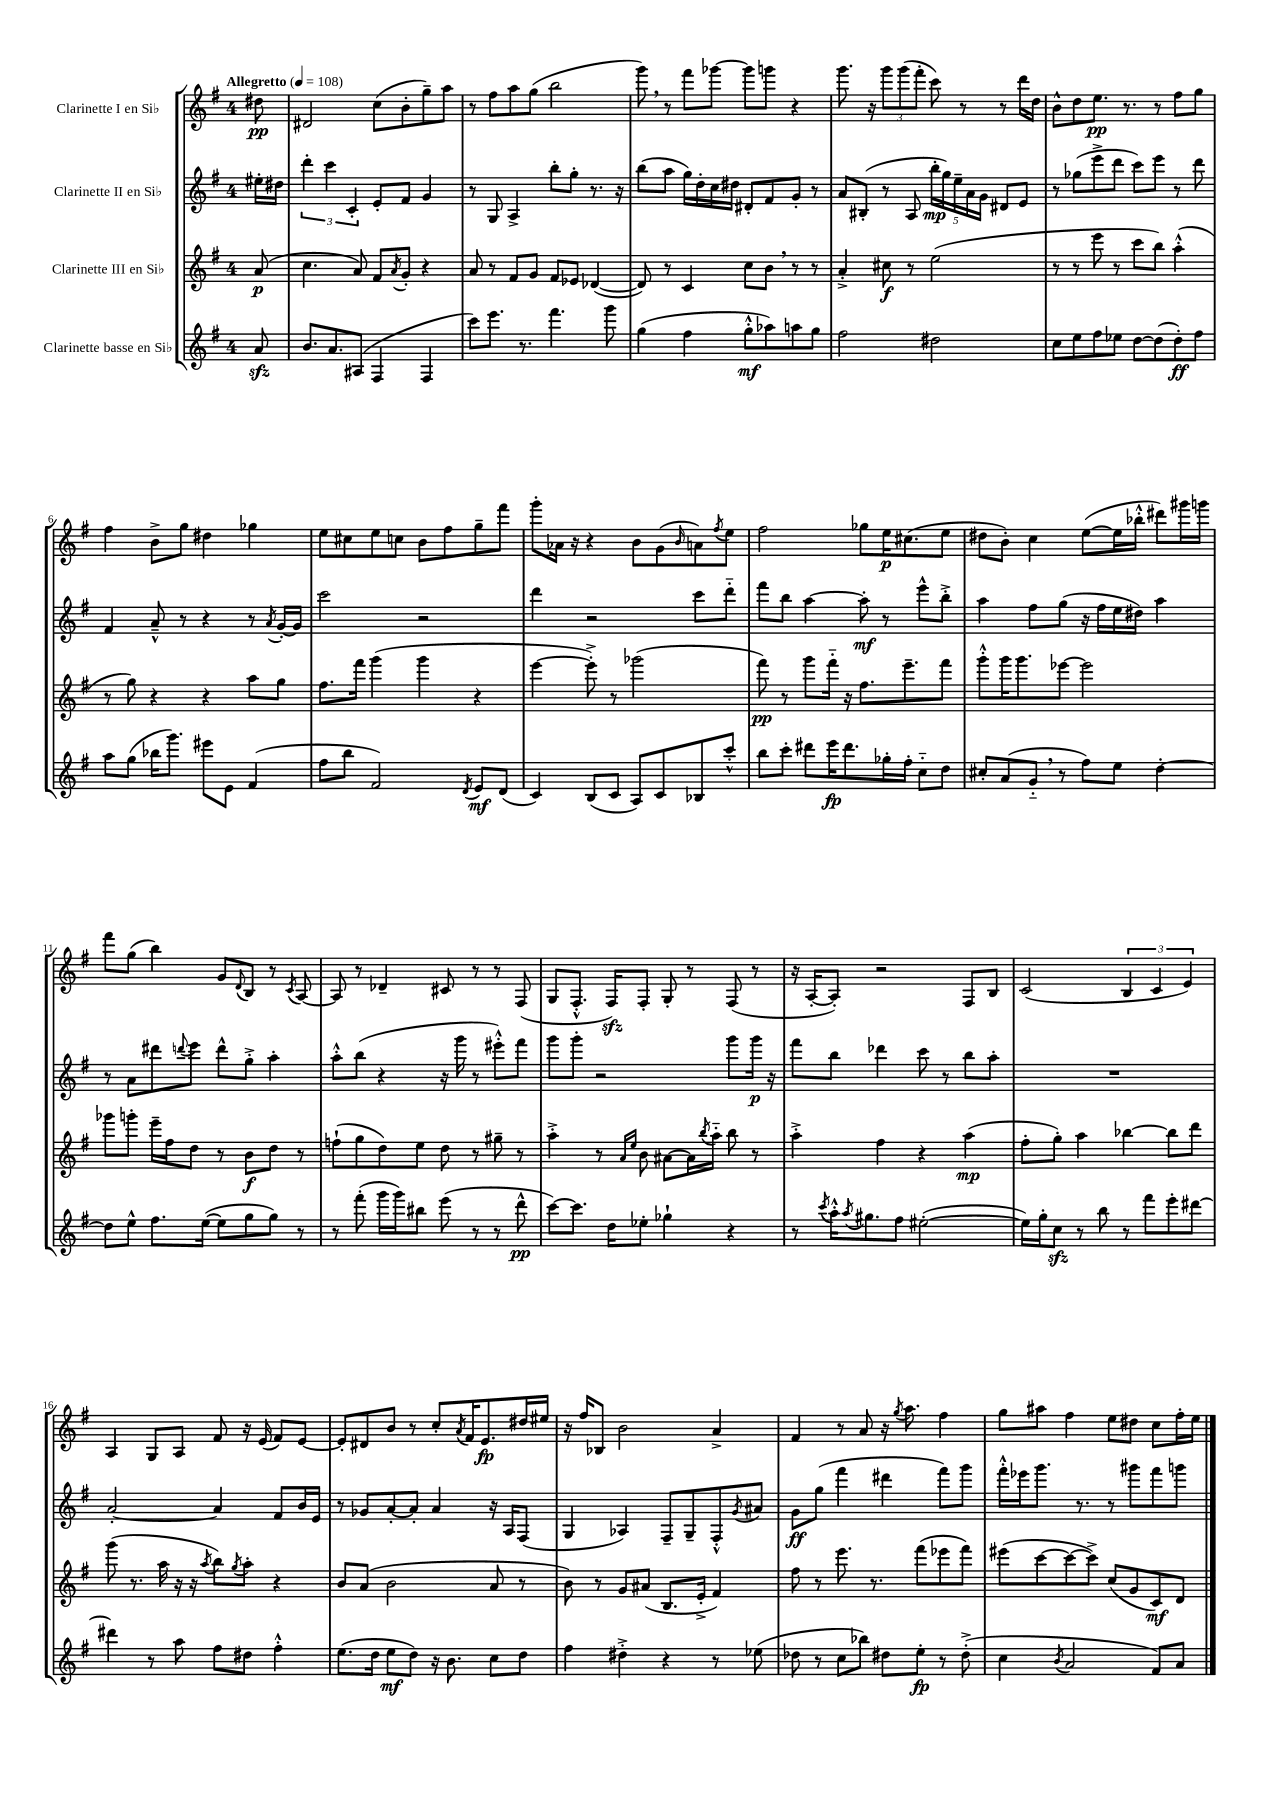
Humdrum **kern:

**kern	**kern	**kern	**kern
*staff4	*staff3	*staff2	*staff1
*clefG2	*clefG2	*clefG2	*clefG2
*k[f#]	*k[f#]	*k[f#]	*k[f#]
*M4/4	*M4/4	*M4/4	*M4/4
*MM108	*MM108	*MM108	*MM108
8a/	(8a/	16ee#'\LL	8dd#\
.	.	16dd#\JJ	.
=	=	=	=
8.b/L	4.cc\	6ddd'\	2d#/
.	.	6ccc\	.
8.a/	.	.	.
.	.	6c'/	.
(8A#/J	8a/)	.	.
4F#/	8f#/L	8e'/L	(8cc\L
.	8qa/	.	.
.	8g'/J	8f#/J	8b'\
4F#/	4r	4g/	8gg~\)
.	.	.	8aa\J
=	=	=	=
8ccc\L)	8a/	8r	8r
8.eee\J	8r	8G/	8ff#\L
.	8f#/L	4A^/	8aa\
8.r	.	.	.
.	8g/J	.	(8gg\J
4.fff#\	8f#/L	8bb'\L	2bb\
.	8e-/J	8gg'\J	.
.	([4d-/	8.r	.
8ggg\	.	.	.
.	.	16r	.
=	=	=	=
(4gg\	8d-/])	(8bb\L	8ggg\)
.	8r	8aa\J	8r
4ff#\	4c/	16gg\LL)	8fff#\L
.	.	16dd'\	.
.	.	16cc\	[8ggg-\J
.	.	16dd#\JJ	.
8gg'^^\L	8cc\L	8d#'/L	8ggg-\]L
8aa-\)	8b\J	8f#/	8ggg\J
8aa\	8r	8g'/J	4r
8gg\J	8r	8r	.
=	=	=	=
2ff#\	4a'^/	8a/L	8.ggg\
.	.	(8B#'/J	.
.	.	.	16r
.	8cc#\	8r	12ggg\L
.	.	.	(12ggg\
.	8r	8A/	.
.	.	.	12fff#'\J
2dd#\	(2ee\	20bb'\LL	8ccc\)
.	.	20gg\)	.
.	.	20ee~\	.
.	.	.	8r
.	.	20a\	.
.	.	20g\JJ	.
.	.	8d#/L	8r
.	.	8e/J	16ddd\LL
.	.	.	16dd\JJ
=	=	=	=
8cc\L	8r	8r	8b^^\L
8ee\	8r	(8gg-\L	8dd\
8ff#\	8eee\	8eee^\	8.ee\J
8ee-\J	8r	8ddd\J	.
.	.	.	8.r
[8dd\L	8ccc\L	8ccc\L)	.
(8dd\]	8bb\J)	8eee\J	8r
8dd'\)	(4aa'^^\	8r	8ff#\L
8ff#\J	.	8ddd\	8gg\J
=	=	=	=
8aa\L	8r	4f#/	4ff#\
(8gg\J	8gg\)	.	.
16bb-\LK	4r	8a~^^/	8b^\L
8.ggg\J)	.	.	.
.	.	8r	8gg\J
8eee#\L	4r	4r	4dd#\
8e\J	.	.	.
(4f#/	8aa\L	8r	4gg-\
.	.	8qa/	.
.	8gg\J	[16g'/LL	.
.	.	16g/]JJ	.
=	=	=	=
8ff#\L	8.ff#\L	2ccc\	8ee\L
8bb\J	.	.	8cc#\
.	16fff#\Jk	.	.
2f#/)	(4ggg\	.	8ee\
.	.	.	8cc\J
.	4ggg\	2r	8b\L
.	.	.	8ff#\
8qd/	.	.	.
8e/L	4r	.	8gg~\
(8d/J	.	.	8fff#\J
=	=	=	=
4c/)	[4eee\	4ddd\	8ggg'\L
.	.	.	16a-\Jk
.	.	.	16r
(8B/L	8eee'^\])	2r	4r
8c/J	8r	.	.
8A/L)	(2ggg-\	.	8b\L
8c/	.	.	(8g\
.	.	.	16qqb/
8B-/	.	8ccc\L	8a\)
.	.	.	8qff#/
8ccc'^^/J	.	8ddd'~\J	8ee\J
=	=	=	=
8bb\L	8fff#\)	8fff#\L	2ff#\
8ccc'\J	8r	8bb\J	.
8ddd#\L	8ggg\L	[4aa\	.
16eee\K	16fff#'~\Jk	.	.
8.ddd#\	16r	.	.
.	8.ff#\L	8aa'\]	8gg-\L
16gg-'\L	.	8r	16ee\K
16ff#'\JJ	8.eee~\	.	(8.cc#\
8cc'~\L	.	8eee^^\L	.
8dd\J	8fff#\J	8bb'^\J	8ee\J
=	=	=	=
8cc#'/L	8ggg'^^\L	4aa\	8dd#\L
(8a/	16ggg\K	.	8b'\J)
.	8.ggg\	.	.
8g'~/J	.	8ff#\L	4cc\
8r	[8eee-\J	(8gg\J	.
8ff#\L)	2eee-\]	16r	([8ee\L
.	.	16ff#\LL	.
8ee\J	.	16ee\	16ee\]L
.	.	16dd#\JJ)	16bb-'^^\JJ
[4dd'\	.	4aa\	8ddd#\L)
.	.	.	16ggg#\L
.	.	.	16ggg\JJ
=	=	=	=
8dd\]L	8ggg-\L	8r	8fff#\L
8ee^^\J	8ggg'\J	8a\L	(8gg\J
8.ff#\L	16eee~\LL	8ddd#\	4bb\)
.	16ff#\J	.	.
.	.	8qqddd/	.
.	8dd\J	8eee\J	.
([16ee\Jk	.	.	.
8ee\]L	8r	8ddd^^\L	8g/L
.	.	.	8qqd/
8gg\	8b\L	8gg'^\J	8B/J
8gg\J)	8dd\J	4aa'\	8r
.	.	.	8qc/
8r	8r	.	[8A/
=	=	=	=
8r	(8ff`\L	8aa'^^\L	8A/]
(8fff#'\	8gg\	(8bb\J	8r
16ggg\LL	8dd\)	4r	4d-~/
16ggg\J)	.	.	.
8bb#\J	8ee\J	.	.
(8eee\	8dd\	16r	8c#/
.	.	16ggg\	.
8r	8r	8r	8r
8r	8gg#~\	8eee#'^^\L)	8r
8ddd^^\	8r	8fff#\J	(8F#/
=	=	=	=
[8ccc\L)	4aa'^\	8ggg\L	8G/L
8.ccc\]J	.	8ggg'\J	8.F#'^^/J
.	8r	2r	.
16dd\LK	.	.	16F#/LK)
.	16qqa/LL	.	.
.	16qqee/JJ	.	.
8ee-'\J	8b\	.	8F#'/J
4gg-`\	[8a#\L	.	8G'/
.	16a#\]L	.	8r
.	8qbb/	.	.
.	16aa'~\JJ	.	.
4r	8bb\	8ggg\L	(8F#/
.	8r	16ggg\Jk	8r
.	.	16r	.
=	=	=	=
8r	4aa'^\	8fff#\L	16r
.	.	.	[16A'/LK
8qccc/	.	.	.
16aa'^^\LK	.	8bb\J	8A'/]J)
8qaa/	.	.	.
8.gg#\	.	.	.
.	4ff#\	4ddd-\	2r
8ff#\J	.	.	.
([2ee#'\	4r	8ccc\	.
.	.	8r	.
.	(4aa\	8bb\L	8F#/L
.	.	8aa'\J	8B/J
=	=	=	=
16ee#\]LL)	8ff#'\L	1r	(2c/
16gg'\J	.	.	.
8cc\J	8gg'\J)	.	.
8r	4aa\	.	.
8bb\	.	.	.
8r	[4bb-\	.	6B/
8fff#\L	.	.	.
.	.	.	6c/
8eee'\	8bb-\]L	.	.
.	.	.	6e/)
[8ddd#\J	8ddd\J	.	.
=	=	=	=
4ddd#\]	(8ggg\	[2a'/	4A/
.	8.r	.	.
8r	.	.	8G/L
.	16aa\	.	.
8aa\	16r	.	8A/J
.	16r	.	.
.	8qaa/	.	.
8ff#\L	8bb\L)	4a/]	8f#/
.	8qgg/	.	.
8dd#\J	8aa'\J	.	16r
.	.	.	(16e/
4ff#'^^\	4r	8f#/L	8f#/L)
.	.	16b/L	[8e/J
.	.	16e/JJ	.
=	=	=	=
(8.ee\L	8b/L	8r	8e'/]L
.	(8a/J	8g-/L	8d#/
16dd\Jk	.	.	.
8ee\L	2b\	[8a'/	8b/J
8dd\J)	.	8a'/]J	8r
16r	.	4a/	8cc'/L
8.b\	.	.	.
.	.	.	8qa/
.	.	.	16f#/K
.	.	.	8.e/
8cc\L	8a/	16r	.
.	.	16A/LK	.
8dd\J	8r	(8F#/J	16dd#/L
.	.	.	16ee#/JJ
=	=	=	=
4ff#\	8b\)	4G/	16r
.	.	.	16ff#/LK
.	8r	.	8B-/J
4dd#'^\	8g/L	4A-/)	2b\
.	(8a#/J	.	.
4r	8.B/L	8F#~/L	.
.	.	8G~/	.
.	16e'^/Jk	.	.
8r	4f#/)	8F#'^^/	4a^/
.	.	8qg/	.
(8ee-\	.	8a#/J	.
=	=	=	=
8dd-\	8ff#\	8g\L	4f#/
8r	8r	(8gg\J	.
8cc\L	8.eee\	4fff#\	8r
8bb-\J)	.	.	8a/
.	8.r	.	.
8dd#\L	.	4ddd#\	16r
.	.	.	8qgg/
.	.	.	8.aa\
8ee'\J	(8fff#\L	.	.
8r	8eee-\	8fff#\L)	4ff#\
(8dd#'^\	8fff#\J)	8ggg\J	.
=	=	=	=
4cc\	(8eee#\L	16fff#'^^\LL	8gg\L
.	.	16eee-\J	.
.	[8ccc\	8.ggg\J	8aa#\J
8qb/	.	.	.
2a/	8ccc\_	.	4ff#\
.	.	8.r	.
.	8ccc^\]J)	.	.
.	(8cc/L	8r	8ee\L
.	8g/	8ggg#\L	8dd#\J
8f#/L)	8c/)	8fff#\	8cc\L
8a/J	8d/J	8ggg\J	16ff#'\L
.	.	.	16ee\JJ
==	==	==	==
*-	*-	*-	*-
